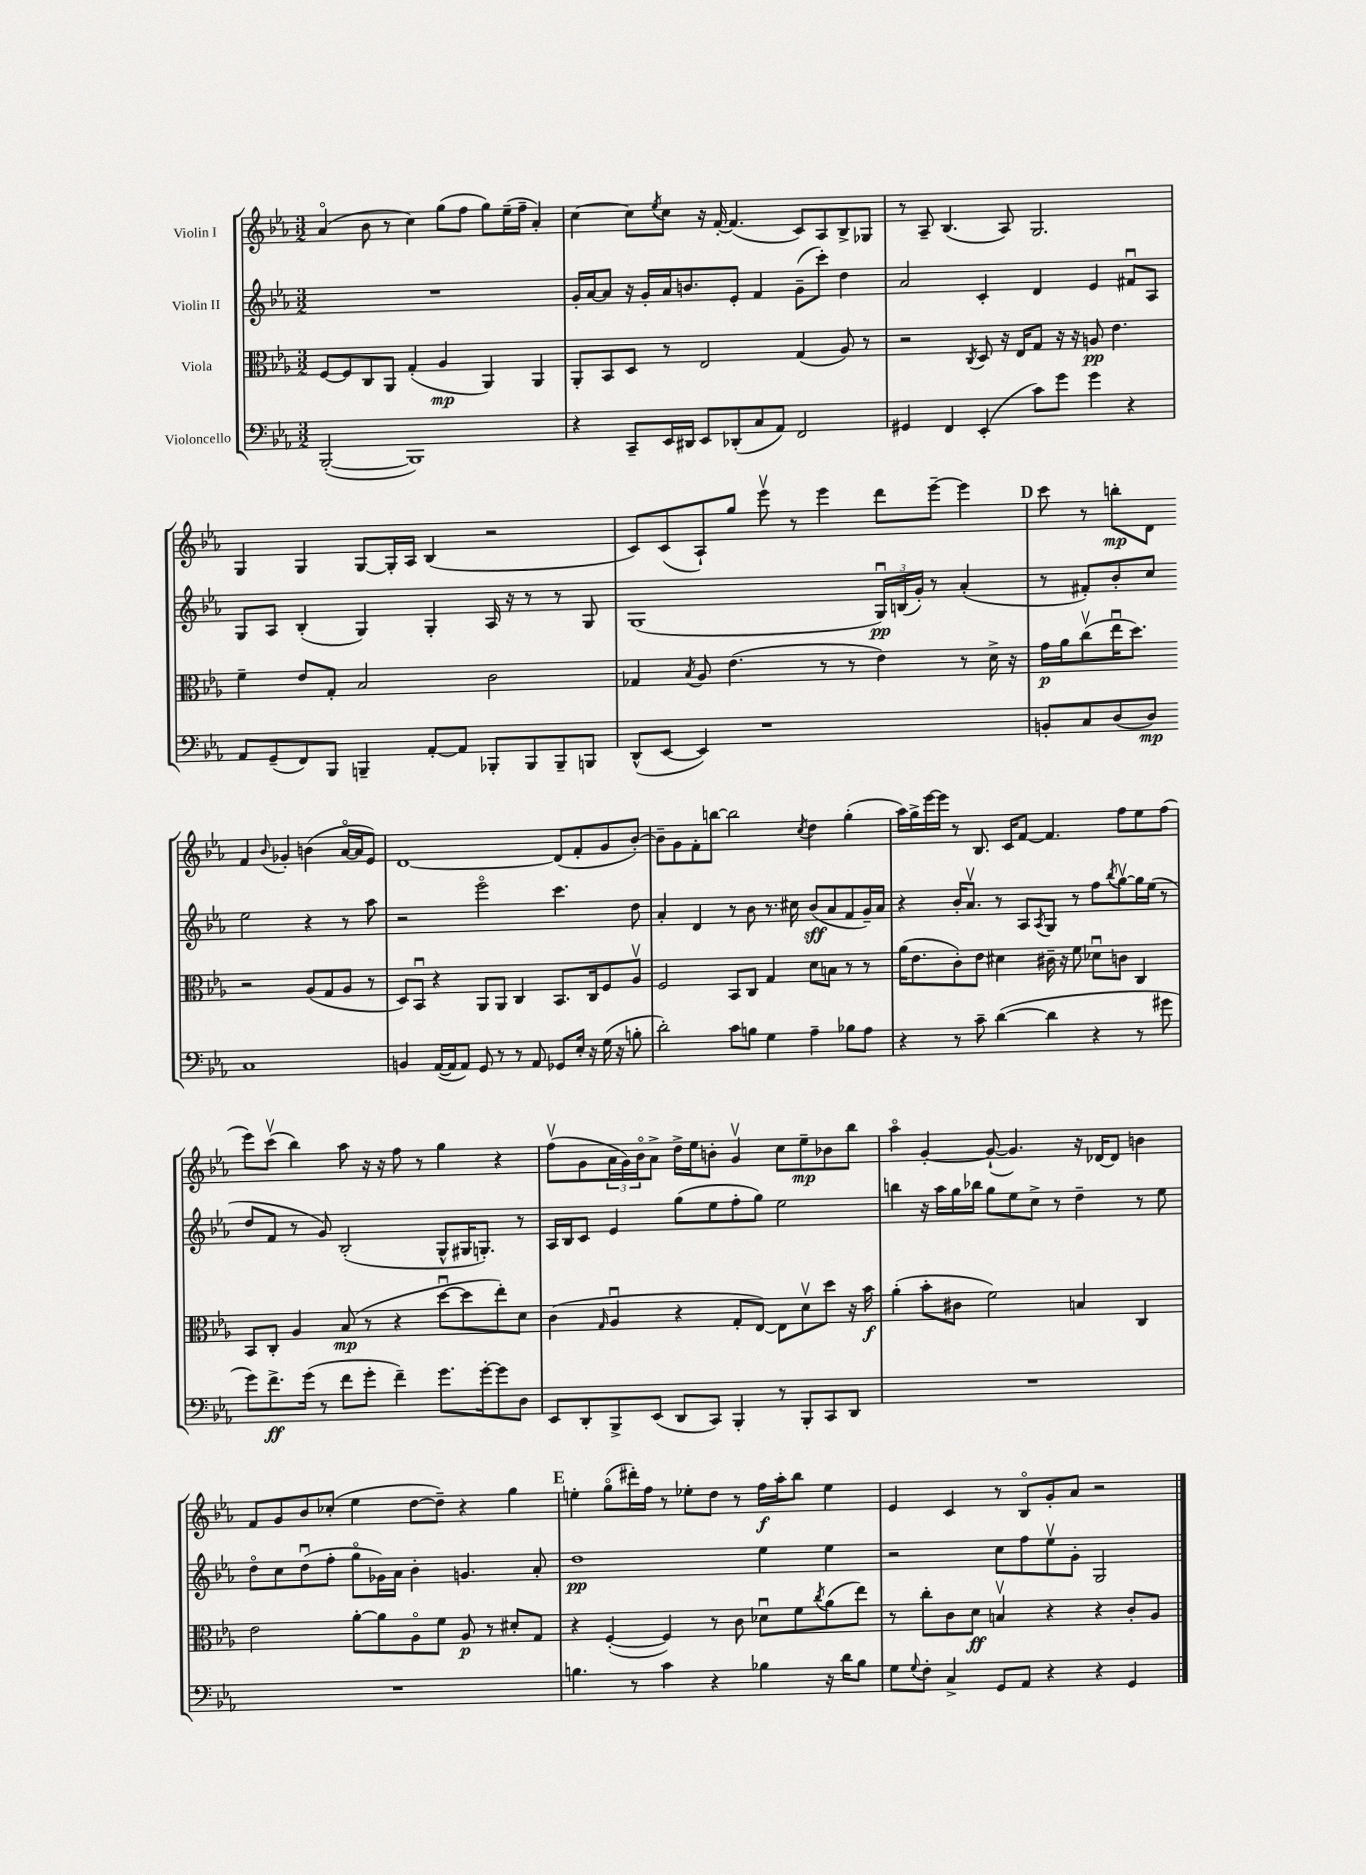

**kern	**kern	**kern	**kern
*staff4	*staff3	*staff2	*staff1
*clefF4	*clefC3	*clefG2	*clefG2
*k[b-e-a-]	*k[b-e-a-]	*k[b-e-a-]	*k[b-e-a-]
*M3/2	*M3/2	*M3/2	*M3/2
([2BBB-'	[8F	1.r	(4a-o
.	8F]	.	.
.	8C	.	8b-
.	8AA-	.	8r
1BBB-])	(4G'	.	4cc)
.	4A-	.	(8gg
.	.	.	8ff
.	4AA-)	.	8gg)
.	.	.	(16ee-~
.	.	.	16ff~
.	4AA-	.	4a-')
=	=	=	=
4r	8AA-'	16g'	[4cc
.	.	[16a-	.
.	8BB-	8a-]	.
8CC~	8D	16r	8cc]
.	.	16g'	.
.	.	.	8qee-
16EE-	8r	16a-	8cc
16DD#	.	8.b	.
8EE-	2E-	.	16r
.	.	.	[16f'
(8DD-'	.	8e-'	(4.f]
8C	.	4f	.
8AA-)	.	.	.
2FF	(4G	(8g~	8c)
.	.	8ccc')	8A-
.	8A-)	4dd	8B-^
.	8r	.	8G-
=	=	=	=
4GG#	2r	2a-	8r
.	.	.	8A-~
4FF	.	.	(4.B-
.	8qC	.	.
(4EE-'	8D	4c'	.
.	16r	.	8A-)
.	16E-	.	.
8c)	8G	4d	2.G
8g	16r	.	.
.	16r	.	.
4g	8A	4e-	.
.	4.e-	.	.
4r	.	8f#u	.
.	.	8A-	.
=	=	=	=
8AA-	4f~	8G	4G
(8GG~	.	8A-	.
8FF)	8e-	(4B-'	4G
8BBB-	8G'	.	.
4BBB~	2B-	4G)	[8G
.	.	.	16G']
.	.	.	16A-
[8AA-'	.	4G'	(4B-
8AA-]	.	.	.
8BBB-'	2c	16A-	2r
.	.	16r	.
8BBB-	.	8r	.
8BBB-~	.	8r	.
8BBB	.	8G	.
=	=	=	=
(8DD^^	4G-	(1G	8c)
[8EE-	.	.	(8c
.	8qB-	.	.
4EE-])	8A-	.	8A-`)
.	(4.e-	.	8gg
1r	.	.	8eee-v
.	.	.	8r
.	8r	.	4eee-
.	8r	.	.
.	4e-)	24Gu)	8ddd
.	.	(24B	.
.	.	24g')	.
.	.	8r	[8eee-~
.	8r	(4a-'	4eee-]
.	16d^	.	.
.	16r	.	.
=	=	=	=
8BB'	16g	8r	8ccc
.	16a-	.	.
8C	(8ccv	8f#')	8r
(8D	16ee-u	8b-'	8bb'
.	8.dd)	.	.
8D)	.	8cc	8d
1C	2r	2ee-	4f
.	.	.	8qqb-
.	.	.	4g-'
.	(8A-	4r	(4b
.	8G	.	.
.	8A-	8r	[16a-o
.	.	.	16a-]
.	8r	8aa-	8e-)
=	=	=	=
4BB	8D)	2r	[1d
.	8BB-u	.	.
([16AA-	4r	.	.
16AA-]	.	.	.
8AA-)	.	.	.
8GG	8AA-	2eee-o	.
8r	8AA-	.	.
8r	4C	.	.
8AA-	.	.	.
8GG-	8.BB-	4.ccc	(8d]
16E-'	.	.	8f'
16r	16C	.	.
(16G	8F	.	8g
16r	.	.	.
8B'	8A-v	8dd	[8b-')
=	=	=	=
2d')	2F	4a-'	8b-~]
.	.	.	8g
.	.	4d	8f'
.	.	.	[8bb
8c	8BB-	8r	2bb]
8B	8C	8b-	.
4G	4G	8.r	.
.	.	16cc#	.
.	.	.	8qcc
4A-~	8d	(8b-	4dd
.	8B	8a-	.
8B-	8r	8f	(4gg'
8A-	8r	16g~)	.
.	.	16a-	.
=	=	=	=
4r	(16a-	4r	16aa-)
.	8.e-	.	16gg^
.	.	.	[16eee-
.	.	.	16eee-]
8r	8c')	16b-'	8r
.	.	8.a-v	.
8c~	8e-	.	8.B-
([4d	4d#	8r	.
.	.	.	16c
.	.	8A-	[8f
.	.	8qA-	.
4d]	16c#~	8G	4.f]
.	16r	.	.
.	8f	8r	.
4r	8d-u	8ff	.
.	.	8qbb-	.
.	8c	[8ggv	8ff
8r	4C	16gg]	8ee-
.	.	(16ee-	.
8g#	.	8r	(8ff
=	=	=	=
8g)	8BB-	8dd	8eee-)
8.f^	8C'	8f	(8cccv
.	4A-	8r	4bb-)
(16g	.	.	.
8r	.	8g)	.
8f	(8B-	(2B-'	8aa-
8g'	8r	.	16r
.	.	.	16r
4f~)	4r	.	8ff
.	.	.	8r
8.g	[8ddu	8G^^	4gg
.	8dd]	16G#	.
[16g'	.	8.G')	.
8g]	8ee-')	.	4r
8D	8d	8r	.
=	=	=	=
8EE-	(4c	16A-	(8ffv
.	.	16B-	.
8DD'	.	8c	8g
.	16qqG	.	.
8BBB-^	4A-u	4e-	24a-
.	.	.	24g)
.	.	.	24b-o
(8EE-	.	.	8a-^
8DD	4r	(8gg	16dd^
.	.	.	16ee-
8CC)	.	8ee-	8b'
4BBB-'	8G'	8ff'	4gv
.	[8E-)	8gg)	.
8r	8E-]	2ee-	8cc
8BBB-'	8dv	.	8ee-~
8CC	8dd	.	8b-
8DD	16r	.	8bb-
.	16b-	.	.
=	=	=	=
1.r	(4a-'	4bb	4aa-o
.	8b-'	16r	[4g'
.	.	16aa-	.
.	8c#	16gg	.
.	.	16bb-	.
.	2f)	8gg	(8g`_
.	.	8ee-	4.g])
.	.	8cc^	.
.	.	8r	.
.	4B	4dd~	16r
.	.	.	[16d-
.	.	.	8d-]
.	4C	8r	4b
.	.	8ee-	.
=	=	=	=
1.r	2e-	8ddo	8f
.	.	8cc	8g
.	.	(8ddu	8b-
.	.	8ff'	(8cc-'
.	[8a-'	8ggo	4ee-
.	8a-]	16g-)	.
.	.	16a-	.
.	8A-o	4b-'	[8dd
.	8f	.	8dd~])
.	8A-	4.g	4r
.	8r	.	.
.	8d#'	.	4gg
.	8G	8a-'	.
=	=	=	=
4.B	4r	1dd	4ee'
.	([4F'	.	(8ggo
8r	.	.	16ddd#')
.	.	.	16ff
4c	4F])	.	8r
.	.	.	8ee-'
4r	8r	.	8dd
.	8c	.	8r
4B-	8d-u	4ee-	16ff
.	.	.	16aa-'
.	8f	.	8bb-
.	8qcc	.	.
16r	(8a-	4ee-	4ee-
16d	.	.	.
8B-	8ee-)	.	.
=	=	=	=
8G	8r	2r	4e-
8qqG	.	.	.
8F'	8cc'	.	.
4C^	8c	.	4c
.	8d	.	.
8GG	4Bv	8cc	8r
8AA-	.	8ff	8B-o
4r	4r	8ee-v	8g'
.	.	8g'	8a-
4r	4r	2G	2r
4GG	8c'	.	.
.	8A-	.	.
==	==	==	==
*-	*-	*-	*-
